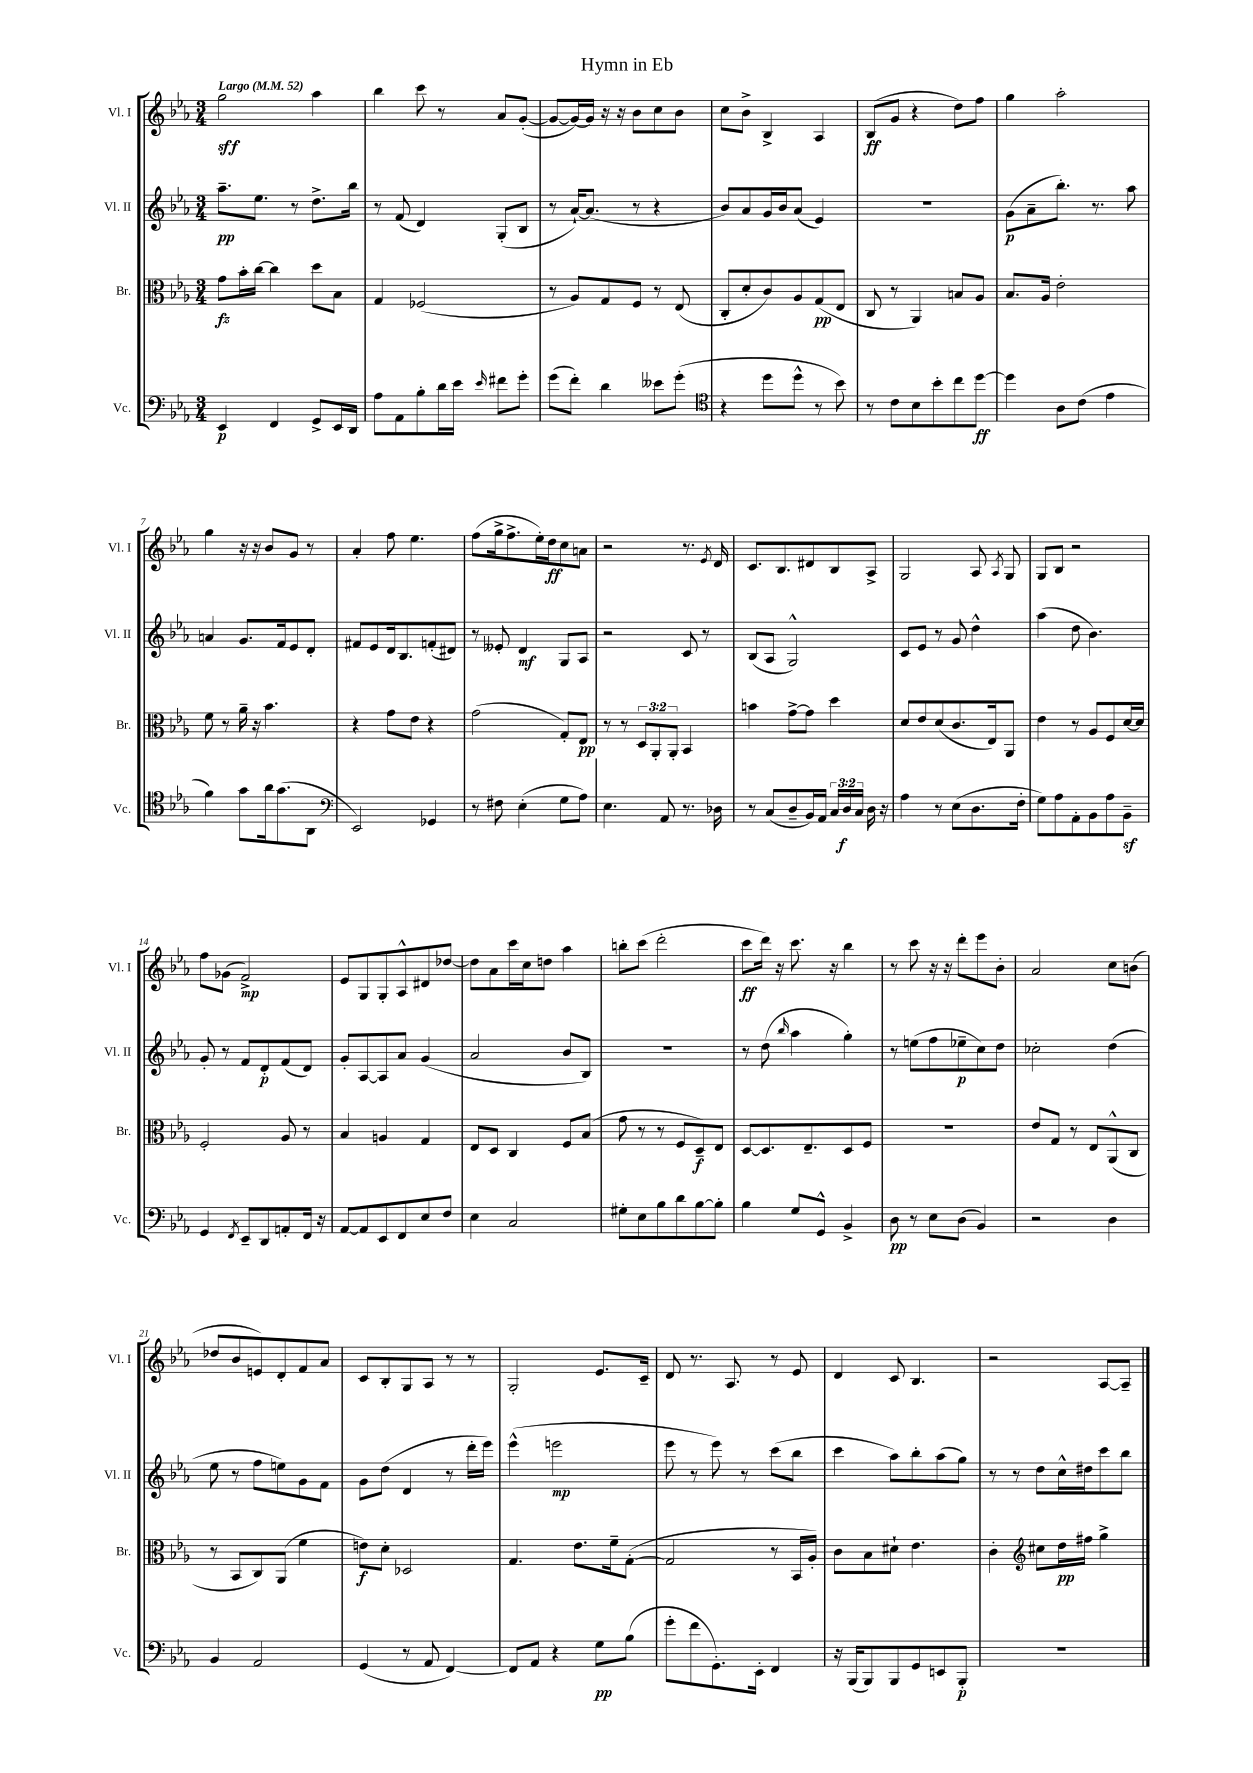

**kern	**kern	**kern	**kern
*staff4	*staff3	*staff2	*staff1
*clefF4	*clefC3	*clefG2	*clefG2
*k[b-e-a-]	*k[b-e-a-]	*k[b-e-a-]	*k[b-e-a-]
*M3/4	*M3/4	*M3/4	*M3/4
*MM52	*MM52	*MM52	*MM52
4EE-	8g	8.aa-~	2gg
.	16b-'	.	.
.	[16cc	8.ee-	.
4FF	4cc]	.	.
.	.	8r	.
8GG^	8dd	8.dd^	4aa-
16EE-	8B-	.	.
16DD	.	16bb-	.
=	=	=	=
8A-	4G	8r	4bb-
8AA-	.	(8f	.
8B-'	(2F-	4d)	8ccc
16d	.	.	8r
16e-	.	.	.
16qqe-	.	.	.
8f#	.	(8G'	8a-
8g'	.	8B-	([8g'
=	=	=	=
(8g	8r	8r	8g_
8f')	8A-)	[16a-`)	16g_)
.	.	(8.a-]	16g]
4d	8G	.	16r
.	.	.	16r
.	8F	8r	8b-
8e--	8r	4r	8cc
(8g'	(8E-	.	8b-
=	=	=	=
*clefC4	*	*	*
4r	8C'	8b-)	8cc
.	8d'	8a-	8b-^
8dd	8c)	16g	4B-^
.	.	16b-	.
8dd^^	8A-	(8a-	.
8r	(8G	4e-)	4A-
8b-)	8E-	.	.
=	=	=	=
8r	8C	2.r	(8B-
8c	8r	.	8g
8B-	4AA-)	.	4r
8b-'	.	.	.
8cc	8B	.	8dd)
[8dd	8A-	.	8ff
=	=	=	=
4dd]	8.B-	(8g	4gg
.	.	8a-~	.
.	16A-	.	.
8A-	2e-'	8.bb-')	2aa-'
(8c	.	.	.
.	.	8.r	.
4e-	.	.	.
.	.	8aa-	.
=	=	=	=
4f)	8f	4a	4gg
.	8r	.	.
8g	16a-~	8.g	16r
.	16r	.	16r
16a-	4.b-	.	8b-
(8.g	.	16f	.
.	.	8e-	8g
8AA-	.	8d'	8r
=	=	=	=
*clefF4	*	*	*
2EE-)	4r	8f#	4a-'
.	.	8e-	.
.	8g	16d	8ff
.	.	8.B-	.
.	8e-	.	4.ee-
4GG-	4r	(8f'	.
.	.	8d#)	.
=	=	=	=
8r	(2g	8r	(8ff
8F#	.	8e--'	16gg^
.	.	.	8.ff^
(4E-'	.	4d	.
.	.	.	16ee-')
.	.	.	16dd
8G	8G')	8G	8cc
8A-)	8E-	8A-	8a
=	=	=	=
4.E-	8r	2r	2r
.	8r	.	.
.	12D	.	.
.	12AA-'	.	.
8AA-	.	.	.
.	12AA-'	.	.
8.r	4BB-	8c	8.r
.	.	8r	.
.	.	.	8qe-
16D-	.	.	16d
=	=	=	=
8r	4b	(8B-	8.c
(8C	.	8A-	.
.	.	.	8.B-
8D~	[8g^	2G^^)	.
16BB-)	8g]	.	8d#
16AA-	.	.	.
24C	4dd	.	8B-
24D	.	.	.
24C	.	.	.
16D	.	.	8A-^
16r	.	.	.
=	=	=	=
4A-	8d	8c	2G
.	8e-	8e-	.
8r	(8d	8r	.
(8E-	8.c	8g	.
8.D	.	4dd^^	8A-
.	16E-)	.	.
.	.	.	8qA-
.	8AA-	.	8G
16F'	.	.	.
=	=	=	=
8G)	4e-	(4aa-	8G
8A-	.	.	8B-
8AA-'	8r	8dd	2r
8BB-	8A-	4.b-)	.
8A-	8F	.	.
8BB-~	[16d	.	.
.	16d]	.	.
=	=	=	=
4GG	2F'	8g'	8ff
.	.	8r	(8g-
8qFF	.	.	.
8EE-~	.	8f	2f^)
8DD	.	8d'	.
8AA'	8A-	(8f	.
16FF	8r	8d)	.
16r	.	.	.
=	=	=	=
[8AA-	4B-	8g'	8e-
8AA-]	.	[8A-	8G
8EE-	4A	8A-]	8G'
8FF	.	8a-	8A-^^
8E-	4G	(4g	8d#
8F	.	.	[8dd-
=	=	=	=
4E-	8E-	2a-	8dd-]
.	8D	.	8a-
2C	4C	.	16ccc
.	.	.	16cc
.	.	.	8dd
.	8F	8b-	4aa-
.	(8B-	8B-)	.
=	=	=	=
8G#'	8g	2.r	8bb'
8E-	8r	.	(8ccc
8B-	8r	.	2ddd'
8d	8F	.	.
[8B-	8D~)	.	.
8B-']	8E-	.	.
=	=	=	=
4B-	[8D	8r	8ccc
.	8.D]	(8dd	16ddd)
.	.	.	16r
.	.	16qqbb-	.
8G	.	4aa-	8.ccc
.	8.E-~	.	.
8GG^^	.	.	.
.	.	.	16r
4BB-^	8D	4gg')	4bb-
.	8F	.	.
=	=	=	=
8D	2.r	8r	8r
8r	.	(8ee	8ccc
8E-	.	8ff	16r
.	.	.	16r
(8D	.	8ee-~	8ddd'
4BB-)	.	8cc)	8eee-
.	.	8dd	8b-'
=	=	=	=
2r	8e-	2cc-'	2a-
.	8G	.	.
.	8r	.	.
.	8E-	.	.
4D	(8AA-^^	(4dd	8cc
.	8C	.	(8b
=	=	=	=
4BB-	8r	8ee-	8dd-
.	8BB-	8r	8b-
2AA-	8C)	8ff	8e)
.	(8AA-	8ee)	8d'
.	4f	8g	8f
.	.	8f	8a-
=	=	=	=
(4GG	8e)	8g	8c
.	8d'	(8dd	8B-'
8r	2D-	4d	8G
8AA-	.	.	8A-
[4FF)	.	8r	8r
.	.	16ddd'	8r
.	.	16eee-)	.
=	=	=	=
8FF]	4.G	(4eee-^^	2G'
8AA-	.	.	.
4r	.	2eee	.
.	8.e-	.	.
8G	.	.	8.e-
.	16f~	.	.
(8B-	([8G'	.	.
.	.	.	16c~
=	=	=	=
8g'	2G]	8eee-	8d
8f	.	8r	8.r
8.GG')	.	8eee-)	.
.	.	.	8.A-
.	.	8r	.
16EE-'	.	.	.
4FF	8r	(8ccc	8r
.	16BB-	8bb-	8e-
.	16A-')	.	.
=	=	=	=
16r	8c	4ccc	4d
(16BBB-	.	.	.
8BBB-)	8B-	.	.
8BBB-	8d#`	8aa-)	8c
8GG	4.e-	8bb-'	4.B-
8EE	.	(8aa-	.
8BBB-'	.	8gg)	.
=	=	=	=
2.r	4c'	8r	2r
.	.	8r	.
*	*clefG2	*	*
.	8cc#	8dd	.
.	16dd	16cc^^	.
.	16ff#	16dd#	.
.	4gg^	8ccc	[8A-
.	.	8bb-	8A-~]
==	==	==	==
*-	*-	*-	*-
